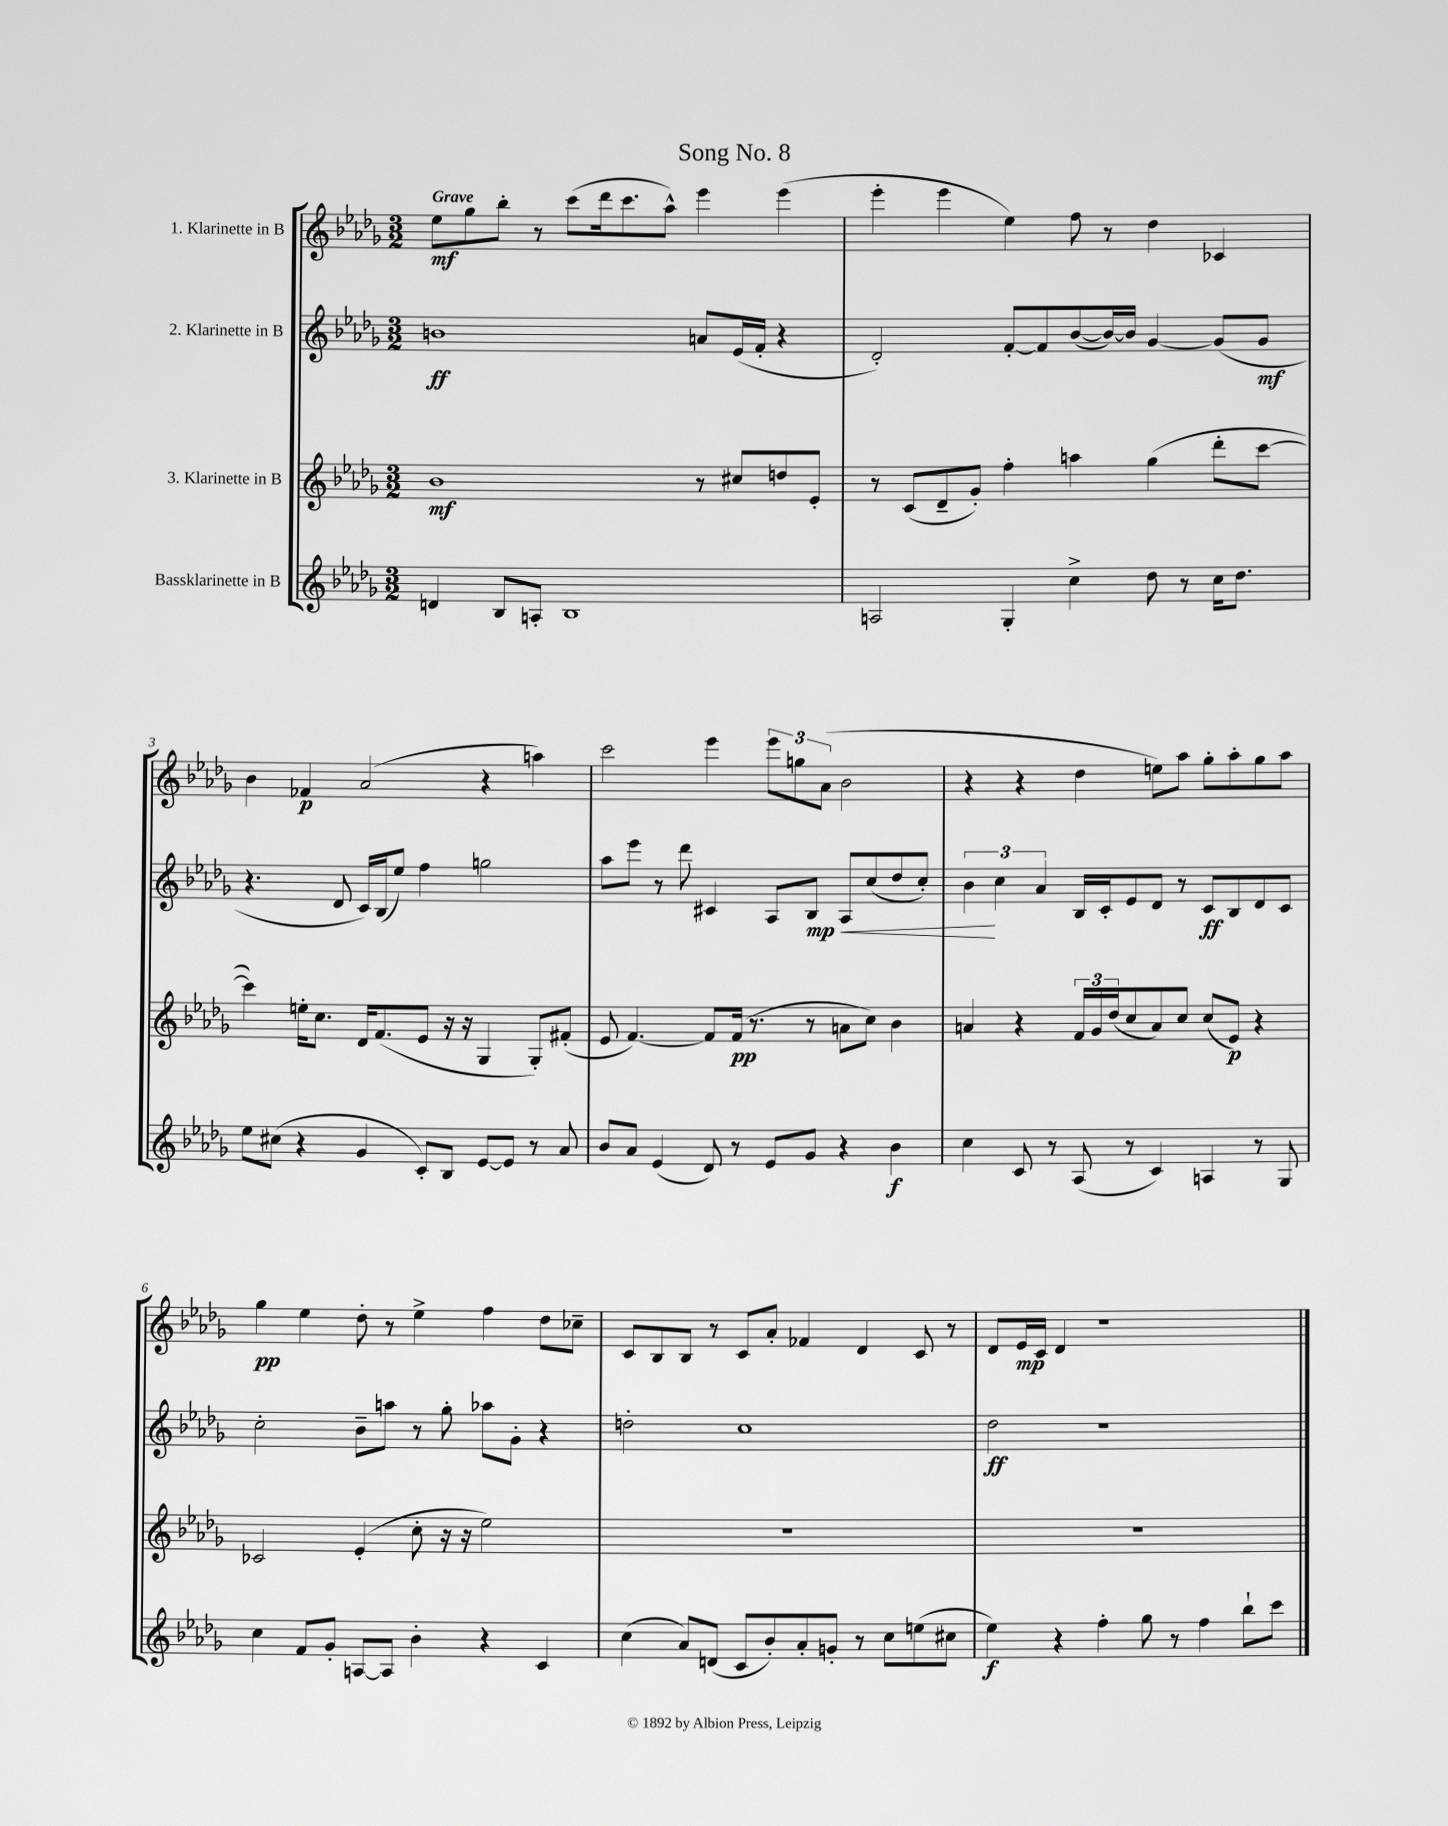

**kern	**dynam	**kern	**dynam	**kern	**dynam	**kern	**dynam
*part4	*part4	*part3	*part3	*part2	*part2	*part1	*part1
*staff4	*staff4	*staff3	*staff3	*staff2	*staff2	*staff1	*staff1
*I"Bassklarinette in B	*	*I"3. Klarinette in B	*	*I"2. Klarinette in B	*	*I"1. Klarinette in B	*
*clefG2	*	*clefG2	*	*clefG2	*	*clefG2	*
*k[b-e-a-d-g-]	*	*k[b-e-a-d-g-]	*	*k[b-e-a-d-g-]	*	*k[b-e-a-d-g-]	*
*M3/2	*	*M3/2	*	*M3/2	*	*M3/2	*
=1	=1	=1	=1	=1	=1	=1	=1
!	!	!	!	!	!	!LO:TX:a:B:t=Grave	!
4dn/	.	1b-	mf	1bn	ff	8ee-\L	mf
.	.	.	.	.	.	8gg-\	.
8B-/L	.	.	.	.	.	8bb-'\J	.
8An'/J	.	.	.	.	.	8r	.
1B-	.	.	.	.	.	(8ccc\L	.
.	.	.	.	.	.	16ddd-\k	.
.	.	.	.	.	.	8.ccc\	.
.	.	.	.	.	.	8aa-^^\J)	.
.	.	8r	.	8an/L	.	4eee-\	.
.	.	8cc#X/L	.	(16e-/L	.	.	.
.	.	.	.	16f'/JJ	.	.	.
.	.	8ddn/	.	4r	.	(4eee-\	.
.	.	8e-'/J	.	.	.	.	.
=2	=2	=2	=2	=2	=2	=2	=2
2An/	.	8r	.	2d-'/)	.	4eee-'\	.
.	.	(8c/L	.	.	.	.	.
.	.	8d-~/	.	.	.	4eee-\	.
.	.	8g-'/J)	.	.	.	.	.
4G-'/	.	4ff'\	.	[8f'/L	.	4ee-\)	.
.	.	.	.	8f/]	.	.	.
4cc^\	.	4aan\	.	([8b-/	.	8ff\	.
.	.	.	.	16b-/L_)	.	8r	.
.	.	.	.	16b-/JJ]	.	.	.
8dd-\	.	(4gg-\	.	[4g-/	.	4dd-\	.
8r	.	.	.	.	.	.	.
16cc\KL	.	8ddd-'\L	.	(8g-/L]	.	4c-X/	.
8.dd-\J	.	.	.	.	.	.	.
.	.	[8ccc\J	.	8g-/J	mf	.	.
!!LO:LB:g=z
=3	=3	=3	=3	=3	=3	=3	=3
8ee-\L	.	4ccc\])	.	4.r	.	4b-\	.
(8cc#X\J	.	.	.	.	.	.	.
4r	.	16een'\KL	.	.	.	4f-X/	p
.	.	8.cc\J	.	.	.	.	.
.	.	.	.	8d-/	.	.	.
4g-/	.	16d-/KL	.	16c/LL)	.	(2a-/	.
.	.	(8.f/	.	(16B-/J	.	.	.
.	.	.	.	8ee-/J)	.	.	.
8c'/L)	.	8e-/J	.	4ff\	.	.	.
8B-/J	.	16r	.	.	.	.	.
.	.	16r	.	.	.	.	.
[8e-/L	.	4G-/	.	2ggn\	.	4r	.
8e-/J]	.	.	.	.	.	.	.
8r	.	8G-'/L)	.	.	.	4aan\)	.
8a-/	.	(8f#X'/J	.	.	.	.	.
=4	=4	=4	=4	=4	=4	=4	=4
8b-/L	.	8e-/	.	8aa-\L	.	2ccc\	.
8a-/J	.	[4.f/)	.	8eee-\J	.	.	.
(4e-/	.	.	.	8r	.	.	.
.	.	.	.	8ddd-\	.	.	.
8d-/)	.	8f/L]	.	4c#X/	.	4eee-\	.
8r	.	(16f/Jk	pp	.	.	.	.
.	.	8.r	.	.	.	.	.
8e-/L	.	.	.	8A-/L	.	12eee-\L	.
.	.	.	.	.	.	12ggn\	.
8g-/J	.	8r	.	8B-/J	mp	.	.
.	.	.	.	.	.	(12a-\J	.
!	!	!	!	!	!LO:HP:b	!	!
4r	.	8an\L	.	8A-/L	<	2b-\	.
.	.	8cc\J)	.	(8cc/	.	.	.
4b-\	f	4b-\	.	8dd-/	.	.	.
.	.	.	.	8cc'/J)	.	.	.
=5	=5	=5	=5	=5	=5	=5	=5
4cc\	.	4an/	.	6b-\	.	4r	.
.	.	.	.	6cc\	[	.	.
8c/	.	4r	.	.	.	4r	.
.	.	.	.	6a-/	.	.	.
8r	.	.	.	.	.	.	.
(8A-/	.	24f/LL	.	16B-/LL	.	4dd-\	.
.	.	24g-/	.	.	.	.	.
.	.	.	.	16c'/J	.	.	.
.	.	(24dd-/J	.	.	.	.	.
8r	.	8cc/	.	8e-/	.	.	.
4c/)	.	8a/)	.	8d-/J	.	8een\L)	.
.	.	8cc/J	.	8r	.	8aa-\J	.
4An/	.	(8cc/L	.	8c/L	ff	8gg-'\L	.
.	.	8e-/J)	p	8B-/	.	8aa-'\	.
8r	.	4r	.	8d-/	.	8gg-\	.
8G-/	.	.	.	8c/J	.	8aa-\J	.
!!LO:LB:g=z
=6	=6	=6	=6	=6	=6	=6	=6
4cc\	.	2c-X/	.	2cc'\	.	4gg-\	pp
8f/L	.	.	.	.	.	4ee-\	.
8g-'/J	.	.	.	.	.	.	.
[8An/L	.	(4e-'/	.	8b-~\L	.	8dd-'\	.
8A/J]	.	.	.	8aan\J	.	8r	.
4b-'\	.	8cc'\	.	8r	.	4ee-^\	.
.	.	16r	.	8gg-'\	.	.	.
.	.	16r	.	.	.	.	.
4r	.	2ee-\)	.	8aa-X\L	.	4ff\	.
.	.	.	.	8g-'\J	.	.	.
4c/	.	.	.	4r	.	8dd-\L	.
.	.	.	.	.	.	8cc-X~\J	.
=7	=7	=7	=7	=7	=7	=7	=7
(4cc\	.	1.r	.	2ddn'\	.	8c/L	.
.	.	.	.	.	.	8B-/	.
8a-/L)	.	.	.	.	.	8B-/J	.
(8dn/J	.	.	.	.	.	8r	.
8c/L	.	.	.	1cc	.	8c/L	.
8b-'/)	.	.	.	.	.	8a-'/J	.
8a-'/	.	.	.	.	.	4f-X/	.
8gn'/J	.	.	.	.	.	.	.
8r	.	.	.	.	.	4d-/	.
8cc\L	.	.	.	.	.	.	.
(8een\	.	.	.	.	.	8c/	.
8cc#X\J	.	.	.	.	.	8r	.
=8	=8	=8	=8	=8	=8	=8	=8
4ee-\)	f	1.r	.	2dd-\	ff	8d-/L	.
.	.	.	.	.	.	16e-/L	mp
.	.	.	.	.	.	16c/JJ	.
4r	.	.	.	.	.	4d-/	.
4ff'\	.	.	.	1r	.	1r	.
8gg-\	.	.	.	.	.	.	.
8r	.	.	.	.	.	.	.
4ff\	.	.	.	.	.	.	.
8bb-`\L	.	.	.	.	.	.	.
8ccc\J	.	.	.	.	.	.	.
==	==	==	==	==	==	==	==
*-	*-	*-	*-	*-	*-	*-	*-
